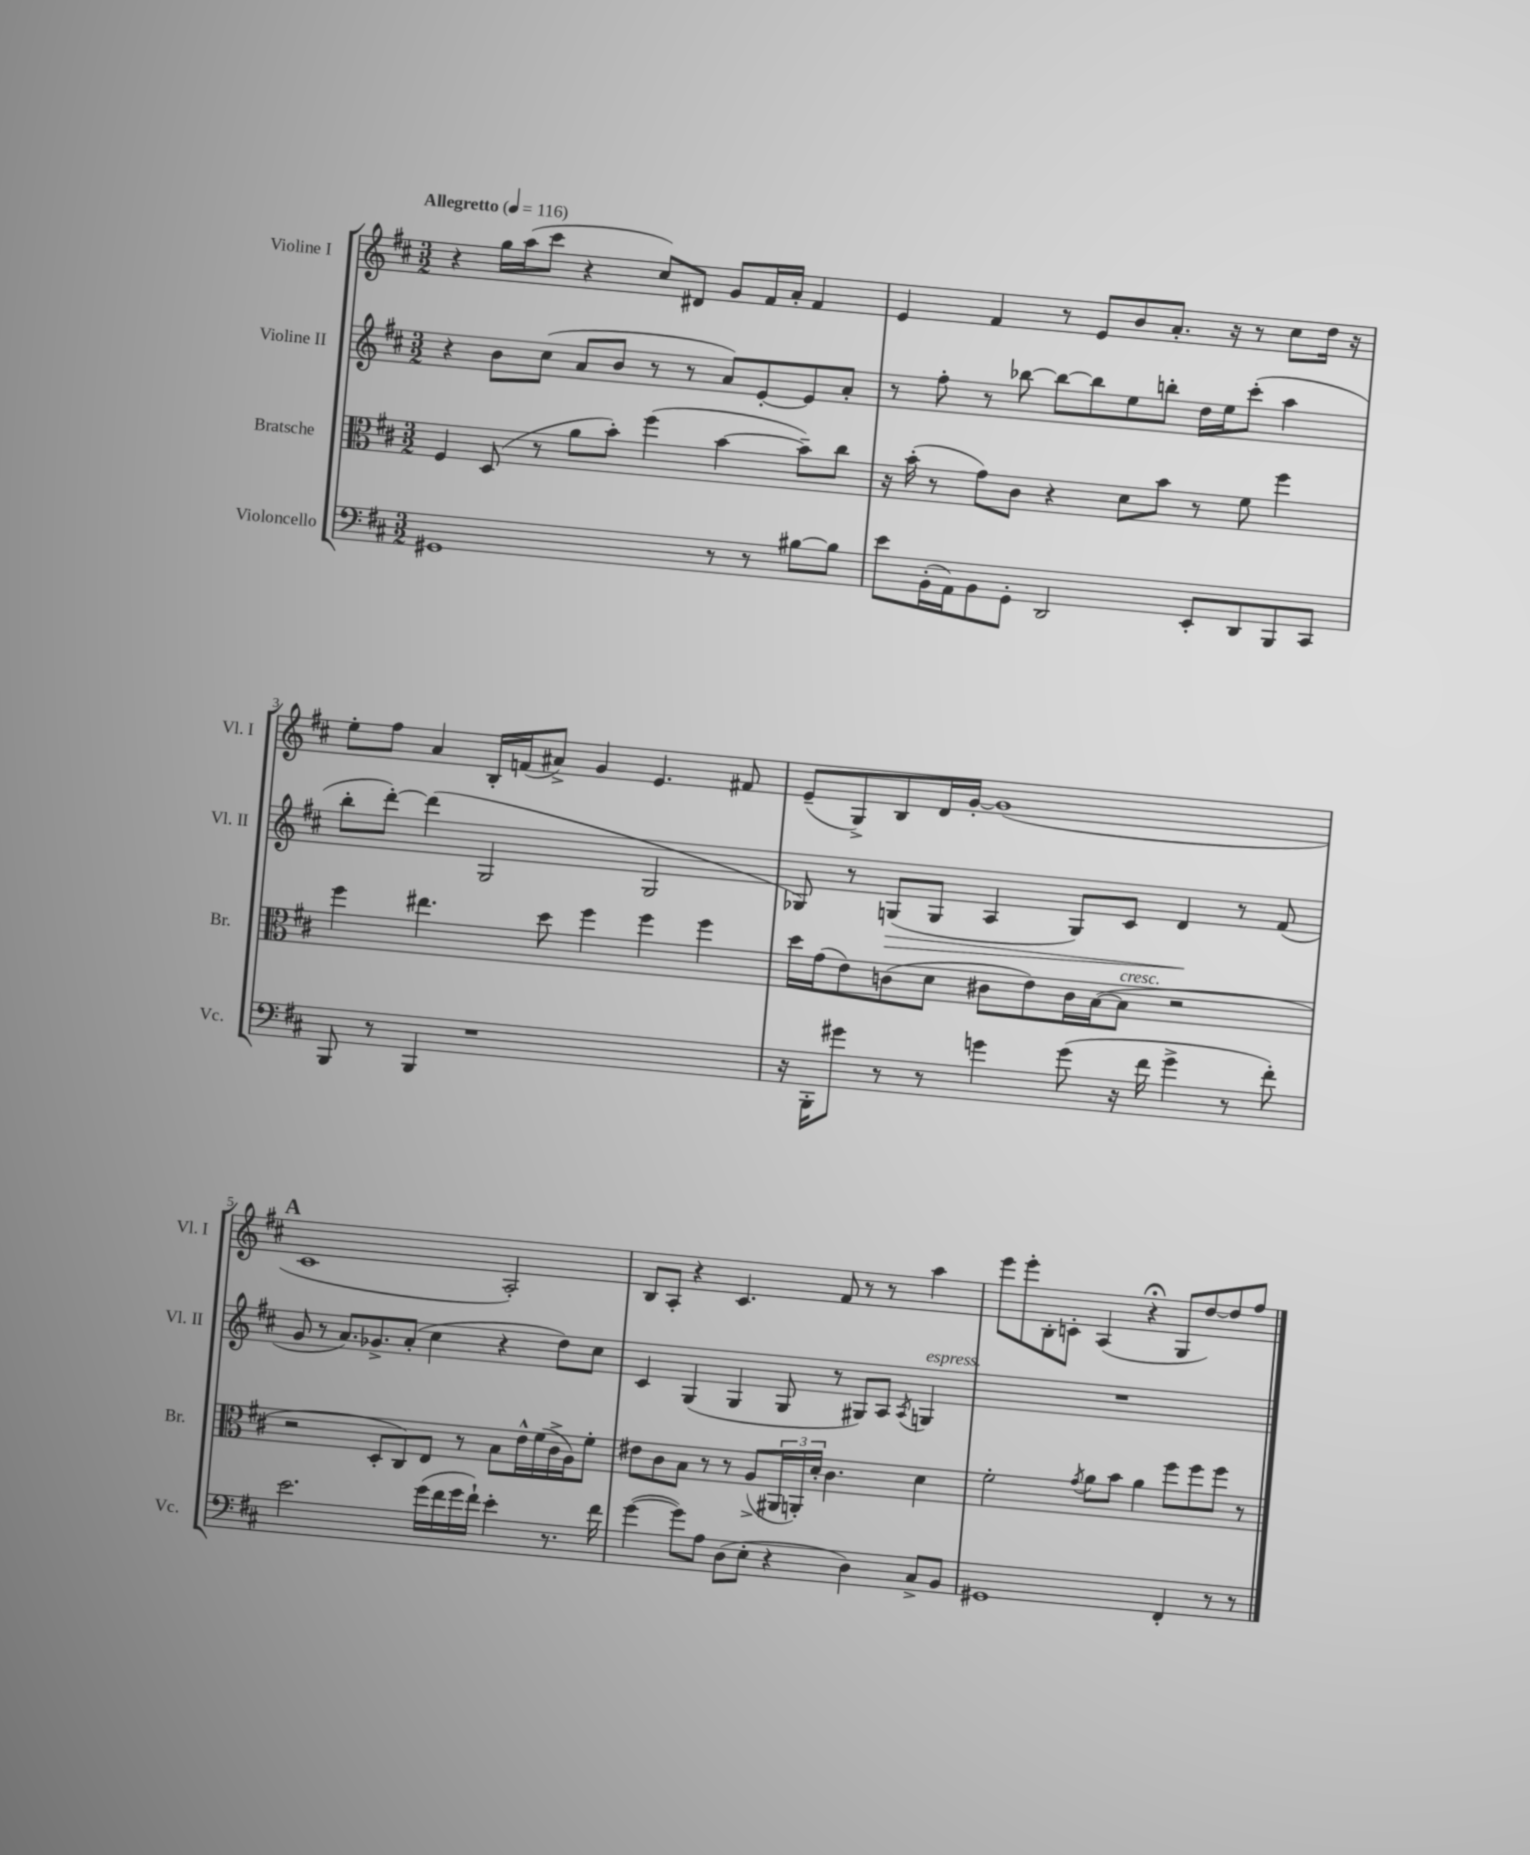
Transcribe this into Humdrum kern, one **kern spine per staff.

**kern	**kern	**kern	**kern
*staff4	*staff3	*staff2	*staff1
*clefF4	*clefC3	*clefG2	*clefG2
*k[f#c#]	*k[f#c#]	*k[f#c#]	*k[f#c#]
*M3/2	*M3/2	*M3/2	*M3/2
*MM116	*MM116	*MM116	*MM116
1GG#	4F#/	4r	4r
.	(8D/	8b\L	16gg\LL
.	.	.	(16aa\J
.	8r	(8cc#\J	8ccc#\J
.	8a\L	8a/L	4r
.	8b'\J)	8b/J	.
.	(4ff#\	8r	8cc#/L)
.	.	8r	8d#/J
8r	[4b\	8a/L)	8g/L
8r	.	[8e'/	16f#/L
.	.	.	16a'/JJ
[8B#\L	8b~\]L)	8e/]	4f#/
8B#\]J	8cc#\J	8a'/J	.
=	=	=	=
8e\L	16r	8r	4e/
.	(16b'\	.	.
(16BB'\L	8r	8ff#'\	.
16AA\J)	.	.	.
8BB\	8g\L)	8r	4f#/
8GG'\J	8c#\J	[8bb-\	.
2DD/	4r	8bb-\_L	8r
.	.	8bb-\]	8e/L
.	8d\L	8ee\	8b/
.	8b\J	8bb'\J	8.a'/J
8EE'/L	8r	16dd\LL	.
.	.	16ee\J	16r
8DD/	8f#\	(8ccc#'\J	8r
8BBB/	4ff#\	4aa\	8cc#\L
8CC#/J	.	.	16dd\Jk
.	.	.	16r
=	=	=	=
8BBB/	4ff#\	8bb'\L	8ee'\L
8r	.	[8ddd'\J)	8ff#\J
4BBB/	4.ee#\	(4ddd\]	4a/
1r	.	2G/	16B'/LL
.	.	.	(16f/J
.	8dd\	.	8a#^/J)
.	4ff#\	.	4g/
.	4ff#\	2G/	4.e/
.	4ff#\	.	.
.	.	.	8f#/
=	=	=	=
16r	16dd\LL	8G-/)	(8e~/L
16BBB'\LK	(16g\J	.	.
8g#\J	8e\)	8r	8G^/)
8r	(8c\	(8G/L	8B/
8r	8d\J	8G/J	16d/L
.	.	.	[16g'/JJ
4g\	8c#\L	4A/	(1g]
.	8e\)	.	.
(8g\	16c#\L	8G/L)	.
.	([16B\J	.	.
16r	8B\]J	8c#/J	.
16f#\	.	.	.
4g^\	2r	4d/	.
8r	.	8r	.
8f#'\)	.	(8f#/	.
=	=	=	=
2.e\	2r	8g/	1c#
.	.	8r	.
.	.	8.a/L)	.
.	.	8.g-^/	.
.	8D'/L	.	.
.	8C#/)	(8a'/J	.
(16g\LL	8E/J	4cc#\	.
16f#\	.	.	.
16g\	8r	.	.
16f#`\JJ)	.	.	.
4e'\	8B\L	4r	2A'/)
.	16e^^\L	.	.
.	(16f#\	.	.
8.r	16c#^\	8dd\L)	.
.	16A\J)	.	.
.	8f#'\J	8cc#\J	.
16f#\	.	.	.
=	=	=	=
([4g\	8e#\L	4c#/	8B/L
.	8c#\	.	8A'/J
8g\]L)	8B\J	(4G/	4r
8A\J	8r	.	.
(8D\L	8r	4G/	4.c#/
8E'\J	(8A^/L	.	.
4r	24AA#/L	8G/	.
.	24AA'/)	.	.
.	24d'/JJ	.	.
.	4.c#\	8r	8f#/
4D\)	.	8G#/L)	8r
.	.	8A/J	8r
.	.	8qA/	.
8C#^/L	4d\	4G/	4aa\
8BB/J	.	.	.
=	=	=	=
1GG#	2f#'\	1.r	8eee\L
.	.	.	8eee'\
.	.	.	8B'\
.	.	.	8c'\J
.	8qg/	.	.
.	8a\L	.	(4A/
.	8b\J	.	.
.	4a\	.	4r;
4FF#'/	8ff#\L	.	8G/L
.	8ff#\	.	[8dd/)
8r	8ff#\J	.	8dd/]
8r	8r	.	8ff#/J
==	==	==	==
*-	*-	*-	*-
